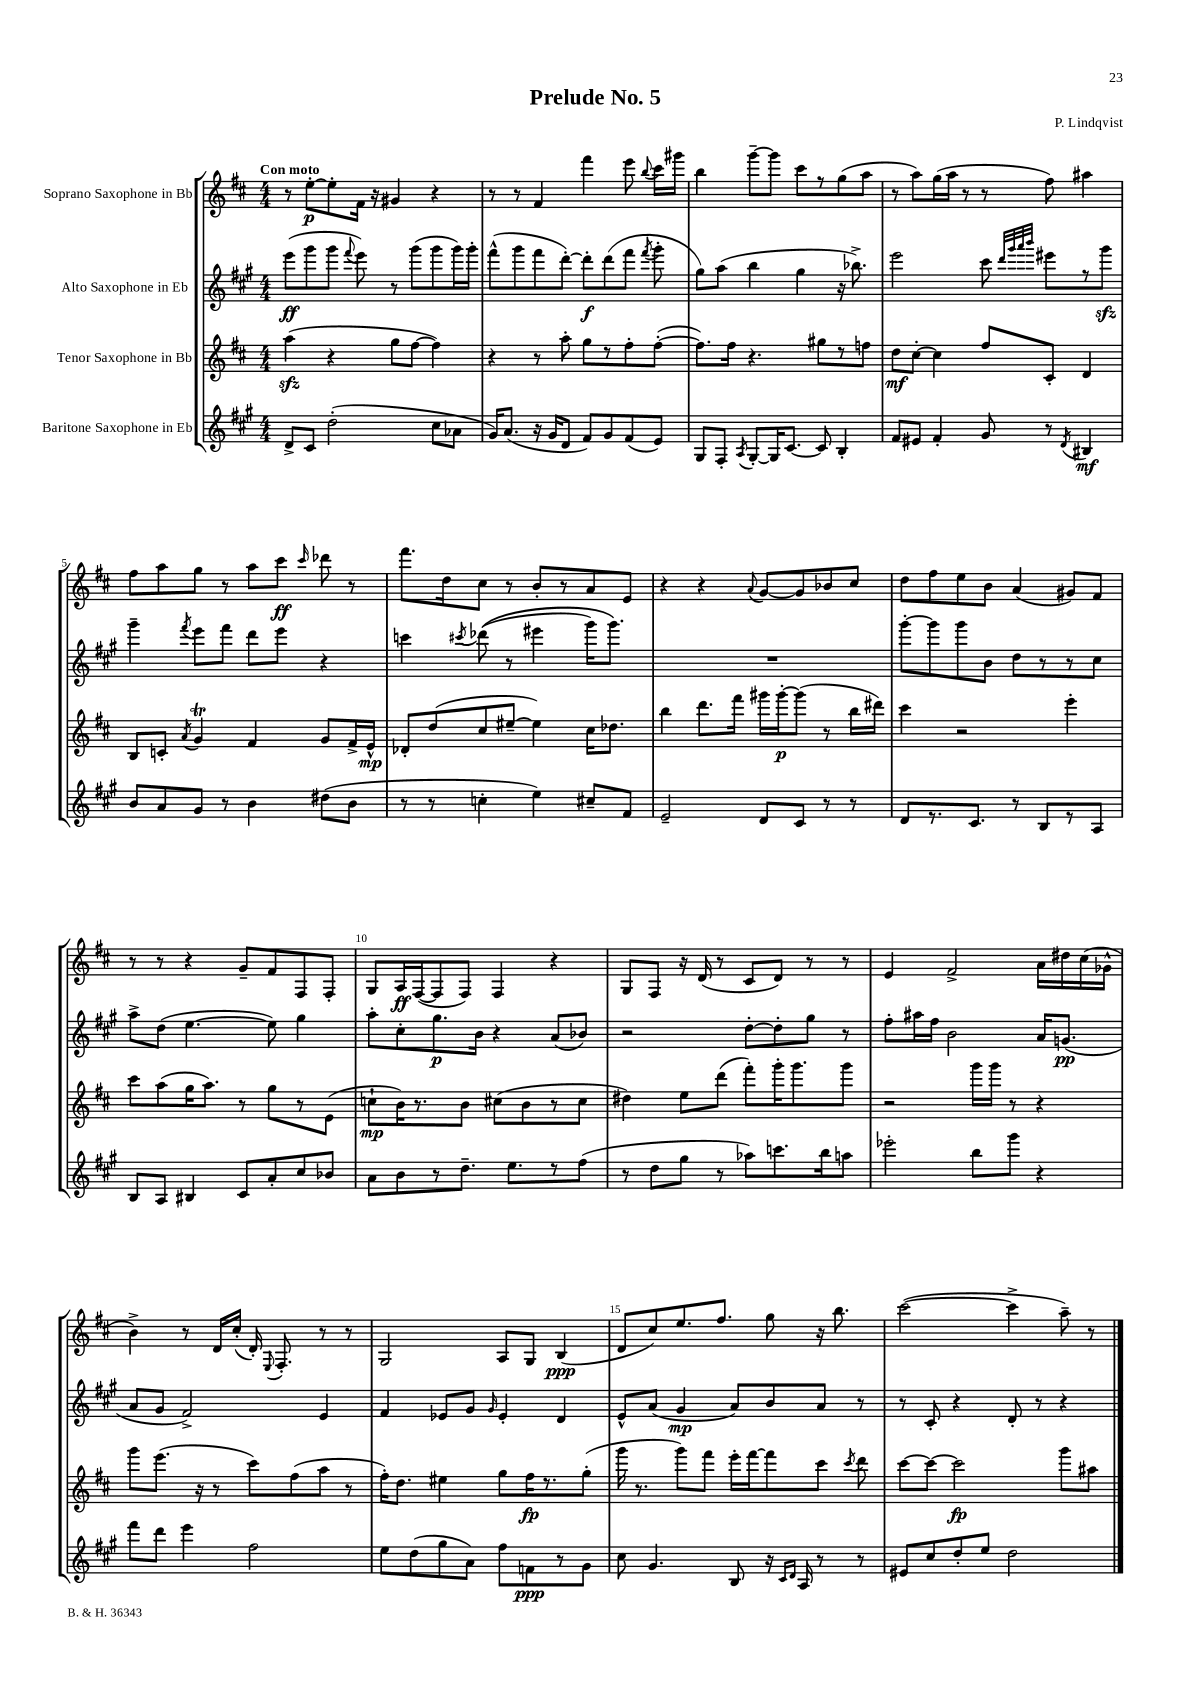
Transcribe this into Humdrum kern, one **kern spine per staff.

**kern	**kern	**kern	**kern
*staff4	*staff3	*staff2	*staff1
*clefG2	*clefG2	*clefG2	*clefG2
*k[f#c#g#]	*k[f#c#]	*k[f#c#g#]	*k[f#c#]
*M4/4	*M4/4	*M4/4	*M4/4
8d^/L	(4aa\	(8eee\L	8r
8c#/J	.	8ggg#\	[8ee'\L
(2dd'\	4r	8ggg#\J	8ee'\]
.	.	8qqfff#/	.
.	.	8eee\)	16f#\Jk
.	.	.	16r
.	8gg\L	8r	4g#/
.	[8ff#\J	(8ggg#\L	.
8cc#\L	4ff#\])	8ggg#\	4r
8a-\J	.	16ggg#\L)	.
.	.	16ggg#'\JJ	.
=	=	=	=
16g#/LK)	4r	(8fff#^^\L	8r
(8.a/J	.	.	.
.	.	8ggg#\	8r
16r	8r	8fff#\	4f#/
16g#/LK	.	.	.
8d/J	8aa'\	[8ddd'\J)	.
8f#/L)	8gg\L	8ddd'\]L	4fff#\
8g#/	8r	(8ddd\	.
(8f#/	8ff#'\	8fff#\J	8eee\
.	.	8qfff#/	8qqbb/
8e/J)	([8ff#'\J	8ggg#'\	16ccc#\LL
.	.	.	16ggg#\JJ
=	=	=	=
8G#/L	8.ff#\]L)	8gg#\L)	4bb\
8F#'/J	.	(8aa\J	.
.	16ff#\Jk	.	.
8qA/	.	.	.
[8G#'/L	4.r	4bb\	[8ggg~\L
16G#/]K	.	.	8ggg\]J
[8.c#/J	.	.	.
.	.	4gg#\	8ccc#\L
8c#/]	8gg#\L	.	8r
4B'/	8r	16r	(8gg\
.	.	8.bb-^\)	.
.	8ff\J	.	8aa\J
=	=	=	=
8f#/L	8dd\L	2eee\	8r
8e#/J	[8cc#'\J	.	8aa\L)
4f#'/	4cc#\]	.	(16gg\L
.	.	.	16aa\JJ
.	.	.	8r
8g#/	8ff#/L	8ccc#\	8r
.	.	32qqddd/LLL	.
.	.	32qqggg#/	.
.	.	32qqaaa/	.
.	.	32qqbbb/JJJ	.
8r	8c#'/J	8eee#\L	8ff#\)
8qd/	.	.	.
4B#/	4d/	8r	4aa#\
.	.	8ggg#\J	.
=	=	=	=
8b/L	8B/L	4ggg#~\	8ff#\L
8a/	8c'/J	.	8aa\
.	8qa/	8qfff#/	.
8g#/J	4g/	8eee\L	8gg\J
8r	.	8fff#\J	8r
4b\	4f#/	8ddd\L	8aa\L
.	.	8eee\J	8ccc#\J
.	.	.	16qqccc#/
(8dd#\L	8g/L	4r	8ddd-\
8b\J	16f#^/L	.	8r
.	16e^^/JJ	.	.
=	=	=	=
8r	8d-'/L	4ccc\	8.fff#\L
8r	(8dd/	.	.
.	.	.	16dd\k
.	.	8qccc#/	.
4cc'\	8cc#/	&((8ddd-\	8cc#\J
.	[8ee#~/J	8r	8r
4ee\)	4ee#\])	4eee#\	8b'/L
.	.	.	8r
8cc#~/L	16cc#\LK	16ggg#\LK)	8a/
.	8.dd-\J	8.ggg#\J&)	.
8f#/J	.	.	8e/J
=	=	=	=
2e~/	4bb\	1r	4r
.	8.ddd\L	.	4r
.	16fff#\Jk	.	.
.	.	.	8qqa/
8d/L	16ggg#\LL	.	[8g/L
.	[16ggg#'\J	.	.
8c#/J	(8ggg#\]J	.	8g/]
8r	8r	.	8b-/
8r	16bb\LL	.	8cc#/J
.	16ddd#\JJ)	.	.
=	=	=	=
8d/L	4ccc#\	[8ggg#'\L	8dd\L
8.r	.	8ggg#\]	8ff#\
.	2r	8ggg#\	8ee\
8.c#/J	.	.	.
.	.	8b\J	8b\J
8r	.	8dd\L	(4a/
8B/L	.	8r	.
8r	4eee'\	8r	8g#/L)
8A/J	.	8cc#\J	8f#/J
=	=	=	=
8B/L	8ccc#\L	8aa^\L	8r
8A/J	(8aa\	(8dd\J	8r
4B#/	16gg\K	[4.ee\	4r
.	8.aa\J)	.	.
8c#/L	8r	.	8g~/L
8a'/	8gg\L	8ee\])	8f#/
8cc#/	8r	4gg#\	8F#/
8b-/J	(8e\J	.	8F#'/J
=	=	=	=
8a\L	8cc`\L	8aa'\L	8G/L
8b\	16b\K)	8cc#'\	16A/L
.	8.r	.	([16F#/J
8r	.	8.gg#\	8F#/]
8.dd~\J	8b\J	.	8F#/J)
.	.	16b\Jk	.
.	(8cc#\L	4r	4F#/
8.ee\L	.	.	.
.	8b\	.	.
8r	8r	(8a/L	4r
(8ff#\J	8cc#\J	8b-/J)	.
=	=	=	=
8r	4dd#\)	2r	8G/L
8dd\L	.	.	8F#/J
8gg#\J	8ee\L	.	16r
.	.	.	(16d/
8r	(8ddd\J	.	8r
8aa-\L)	8fff#'\L)	[8dd'\L	8c#/L
8.ccc\	16ggg'\K	8dd'\]	8d/J)
.	8.ggg\	.	.
.	.	8gg#\J	8r
16bb\k	.	.	.
8aa\J	8ggg\J	8r	8r
=	=	=	=
2eee-'\	2r	8ff#'\L	4e/
.	.	16aa#\L	.
.	.	16ff#\JJ	.
.	.	2b\	2f#^/
8bb\L	16ggg\LL	.	.
.	16ggg\JJ	.	.
8ggg#\J	8r	.	.
4r	4r	16a/LK	16a\LL
.	.	(8.g/J	16dd#\
.	.	.	(16cc#\
.	.	.	16g-^^\JJ
=	=	=	=
8fff#\L	8ggg\L	8a/L	4b^\)
8ddd\J	(8.eee\J	8g#/J	.
4eee\	.	2f#^/)	8r
.	16r	.	.
.	8r	.	16d/LL
.	.	.	(16cc#'/JJ
2ff#\	8ccc#\L)	.	16d'/)
.	.	.	8qqE/
.	.	.	8.F#'/
.	(8ff#\	.	.
.	8aa\J	4e/	8r
.	8r	.	8r
=	=	=	=
8ee\L	16ff#'\LK)	4f#/	2G/
.	8.dd\J	.	.
(8dd\	.	.	.
8gg#\	4ee#\	8e-/L	.
8a\J)	.	8g#/J	.
.	.	16qqg#/	.
8ff#\L	8gg\L	4e-'/	8A/L
8f\	16ff#\K	.	8G/J
.	8.r	.	.
8r	.	4d/	(4B/
8g#\J	(8gg'\J	.	.
=	=	=	=
8cc#\	16ggg\	8e^^/L	8d/L
.	8.r	.	.
4.g#/	.	(8a/J	8cc#/)
.	8ggg\L)	4g#/	8.ee/
.	8fff#\J	.	.
.	.	.	8.ff#/J
8B/	16eee'\LL	8a/L)	.
.	[16fff#\J	.	.
16r	8fff#\]	8b/	8gg\
16qqc#/LL	.	.	.
16qqd/JJ	.	.	.
16A/	.	.	.
8r	8ccc#\J	8a/J	16r
.	.	.	8.bb\
.	8qccc#/	.	.
8r	8ddd\	8r	.
=	=	=	=
8e#/L	[8ccc#\L	8r	([2ccc#\
8cc#/	8ccc#\_J	8c#'/	.
8dd'/	2ccc#\]	4r	.
8ee/J	.	.	.
2dd\	.	8d'/	4ccc#^\]
.	.	8r	.
.	8ggg\L	4r	8aa~\)
.	8aa#\J	.	8r
==	==	==	==
*-	*-	*-	*-
